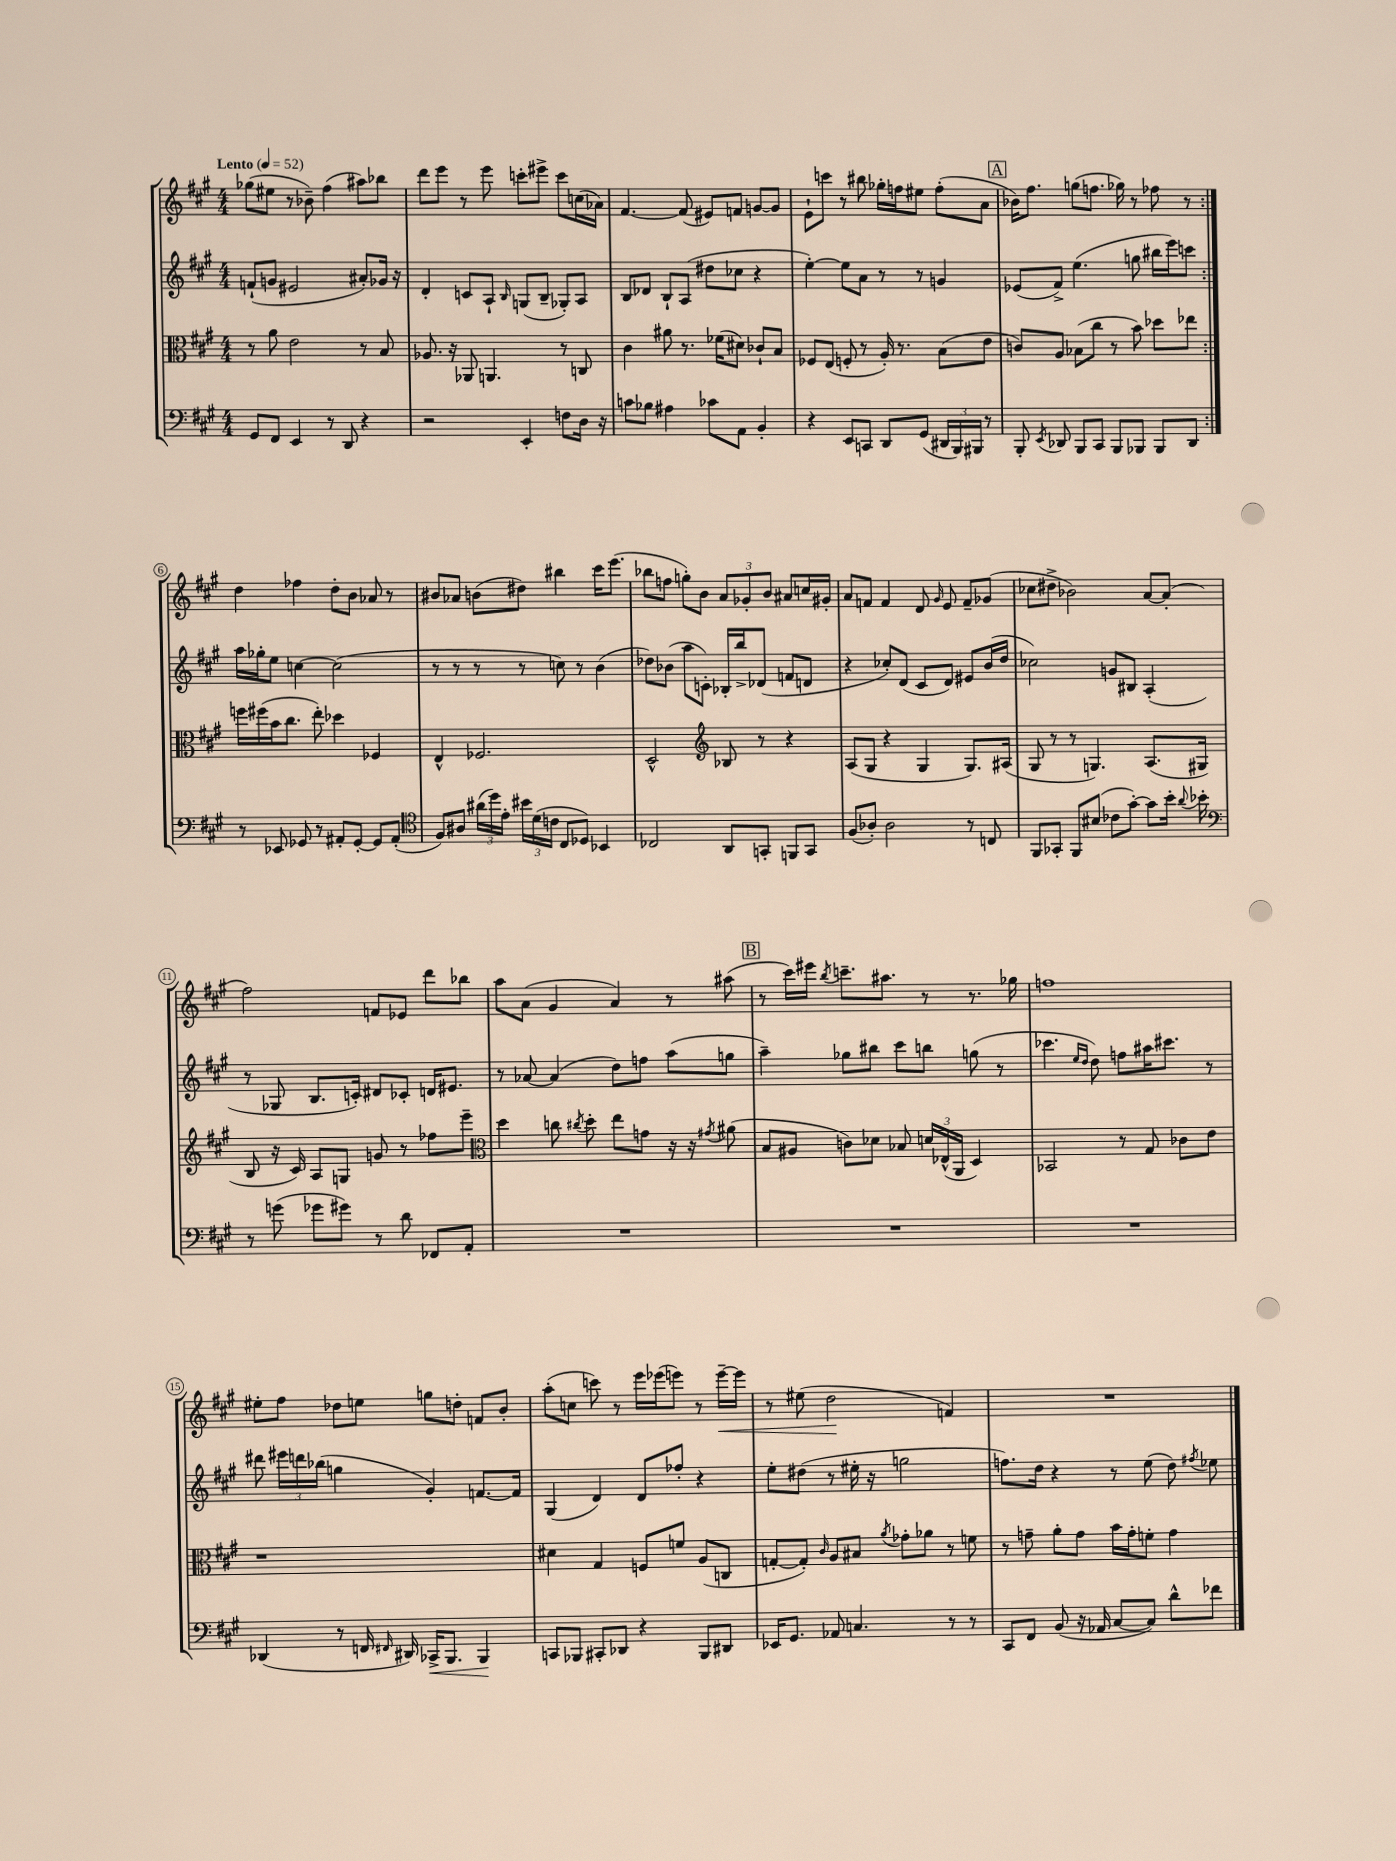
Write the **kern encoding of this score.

**kern	**kern	**kern	**kern
*staff4	*staff3	*staff2	*staff1
*clefF4	*clefC3	*clefG2	*clefG2
*k[f#c#g#]	*k[f#c#g#]	*k[f#c#g#]	*k[f#c#g#]
*M4/4	*M4/4	*M4/4	*M4/4
*MM52	*MM52	*MM52	*MM52
8GG#	8r	(8f`	(8gg-
8FF#	8a	8g	8ee#
4EE	2e	2e#	8r
.	.	.	8b-~)
8r	.	.	(4ff#
8DD	.	.	.
4r	8r	8a#')	8aa#)
.	8B	16g-	8bb-
.	.	16r	.
=	=	=	=
2r	8.A-	4d'	8ddd
.	.	.	8eee
.	16r	.	.
.	8AA-	8c	8r
.	4.AA	8A`	8eee
.	.	16qqB	.
4EE'	.	(8G	8ccc'
.	.	8B~	8eee#^
8F	8r	8G-')	8ccc
16D	8C	8A	(16cc
16r	.	.	16a-)
=	=	=	=
8c	4c#	8B	[4.f#
8B-	.	8d-	.
4A#	8a#	8B`	.
.	8.r	(8A	(8f#]
8c-	.	8dd#	8e#)
.	(16f-	.	.
8AA	8d#)	8cc-	8f
4BB'	8c-`	4r	[8g
.	8B	.	8g]
=	=	=	=
4r	8F-	[4ee')	8e`
.	(8E	.	8ccc
8EE	8F'	8ee]	8r
8CC	8r	8a	8bb#
8DD	16A')	8r	16gg-'
.	8.r	.	16ff
(8GG#	.	8r	8ee#
24DD#	(8B	4g	(8ff'
24BBB)	.	.	.
24BBB#	.	.	.
8r	8e	.	8a
=	=	=	=
8BBB'	8c)	(8e-	16b-)
.	.	.	8.ff#
8qEE	.	.	.
8DD-	8A	8f#^)	.
8BBB	(8B-	(4.ee	(8gg
8CC#	8cc#	.	8.ff
8BBB	8r	.	.
.	.	.	16gg-)
8BBB-	8b)	8gg	8r
8BBB-	8dd-	16bb#	8ff-
.	.	16eee)	.
8DD-	8ee-	8ccc	8r
=:|!	=:|!	=:|!	=:|!
8r	16ff	16aa	4dd
.	(16ff#	16gg-'	.
8EE-	16b	8ee	.
.	8.cc#	.	.
8GG-	.	[4cc	4ff-
8r	8ee')	.	.
8AA#'	4dd-	(2cc]	8dd'
[8GG-'	.	.	8b
8GG-]	4F-	.	8a-
(8AA#'	.	.	8r
=	=	=	=
*clefC4	*	*	*
8F#)	4E^^	8r	8b#
8A#	.	8r	8a-
(24a#	2.F-	8r	(8b
24dd)	.	.	.
24e'	.	.	.
24b#	.	8r	8dd#)
(24d	.	.	.
24c	.	.	.
8C#	.	8cc)	4bb#
8D-)	.	8r	.
4BB-	.	(4b	16ccc#
.	.	.	(8.eee
=	=	=	=
2C-	2D^^	8dd-)	8bb-
.	.	(8b-	8ff
.	.	8aa	8gg')
.	.	8c')	8b
*	*clefG2	*	*
8AA	8B-	16B-'	12a
.	.	16bb^	.
.	.	.	12g-'
8GG'	8r	(8d-	.
.	.	.	12b
8FF	4r	8f	8a#
8GG	.	8d	16cc
.	.	.	16g#'
=	=	=	=
(8F#	(8A	4r	8a
8A-')	8G#	.	8f
2A-	4r	8cc-')	4f
.	.	(8d	.
.	4G#	8c#	8d
.	.	.	16qqg#
.	.	8d)	8e
8r	8.G#)	8e#	8f~
8C	.	(16b	(8g-
.	(16A#	16dd	.
=	=	=	=
8FF#	8G#	2cc-)	8cc-
8GG-'	8r	.	8dd#^
8FF#	8r	.	2b-)
(8B#	4.G)	.	.
8c-	.	8g	.
[8g#')	.	8B#	.
8g#]	(8.A	(4A'	[8a
16b'	.	.	(8a']
8qqa	.	.	.
16b-'	16G#	.	.
=	=	=	=
*clefF4	*	*	*
8r	8B	8r	2ff#)
(8g	16r	8G-	.
.	16c#)	.	.
8g-	8A	8.B	.
8g#)	8G	.	.
.	.	16c')	.
8r	8g	8d#	8f
8d	8r	8c-'	8e-
8FF-	8ff-	16d	8ddd
.	.	8.e#	.
8AA'	8eee~	.	8bb-
=	=	=	=
*	*clefC3	*	*
1r	4dd	8r	8aa
.	.	[8a-	(8a
.	8cc	(4a-]	4g#
.	8qcc#	.	.
.	8dd'	.	.
.	8ee	8dd)	4a)
.	8g	8ff	.
.	16r	(8aa	8r
.	16r	.	.
.	8qg#	.	.
.	(8a#	8gg	(8aa#
=	=	=	=
1r	8B	4aa~)	8r
.	8A#	.	16ccc#)
.	.	.	16eee#
.	.	.	8qbb
.	8c)	8gg-	8.ccc~
.	8d-	8bb#	.
.	.	.	8.aa#
.	8B-	8ccc#	.
.	24d	8bb	8r
.	(24E-^^	.	.
.	24AA	.	.
.	4D)	(8gg	8.r
.	.	8r	.
.	.	.	16gg-
=	=	=	=
1r	2BB-	4.ccc-	1ff
.	.	16qqee	.
.	.	16qqdd	.
.	.	8dd)	.
.	8r	8ff	.
.	8G#	16aa#	.
.	.	8.ccc#	.
.	8c-	.	.
.	8e	8r	.
=	=	=	=
(4DD-	1r	8ddd#	8ee#'
.	.	24eee#	8ff#
.	.	24ddd	.
.	.	(24bb-	.
8r	.	4gg	8dd-
16FF	.	.	8ee
16qqFF#	.	.	.
16DD#)	.	.	.
16CC-^	.	4g#')	8gg
8.BBB	.	.	.
.	.	.	8dd'
4BBB	.	[8.f	8f
.	.	.	8b'
.	.	16f]	.
=	=	=	=
8CC	4d#	(4G#	(8aa'
8BBB-	.	.	8cc
8CC#'	4G#	4d)	8ccc)
8DD-	.	.	8r
4r	8F	8d	16eee
.	.	.	(16eee-
.	8f	8ff-'	8eee)
8BBB-	(8A	4r	8r
8DD#	8C	.	[16eee~
.	.	.	16eee]
=	=	=	=
16EE-	[8G'	8ee'	8r
8.GG#	.	.	.
.	8G'])	(8dd#	(8ee#
.	16qqc#	.	.
8AA-	8A	8r	2dd
4.C	8B#	16ee#'	.
.	.	16r	.
.	8qa	.	.
.	8g-'	2gg	.
.	8a-	.	.
8r	8r	.	4f)
8r	8f	.	.
=	=	=	=
8CC#	8r	8.ff)	1r
8FF#	8g~	.	.
.	.	16dd	.
(8BB	8a'	4r	.
16r	8g	.	.
16AA-	.	.	.
[8C#	16b	8r	.
.	16g'	.	.
8C#])	8f'	(8ee	.
8d^^	4g	8dd)	.
.	.	8qff#	.
8f-	.	8ee-	.
==	==	==	==
*-	*-	*-	*-
